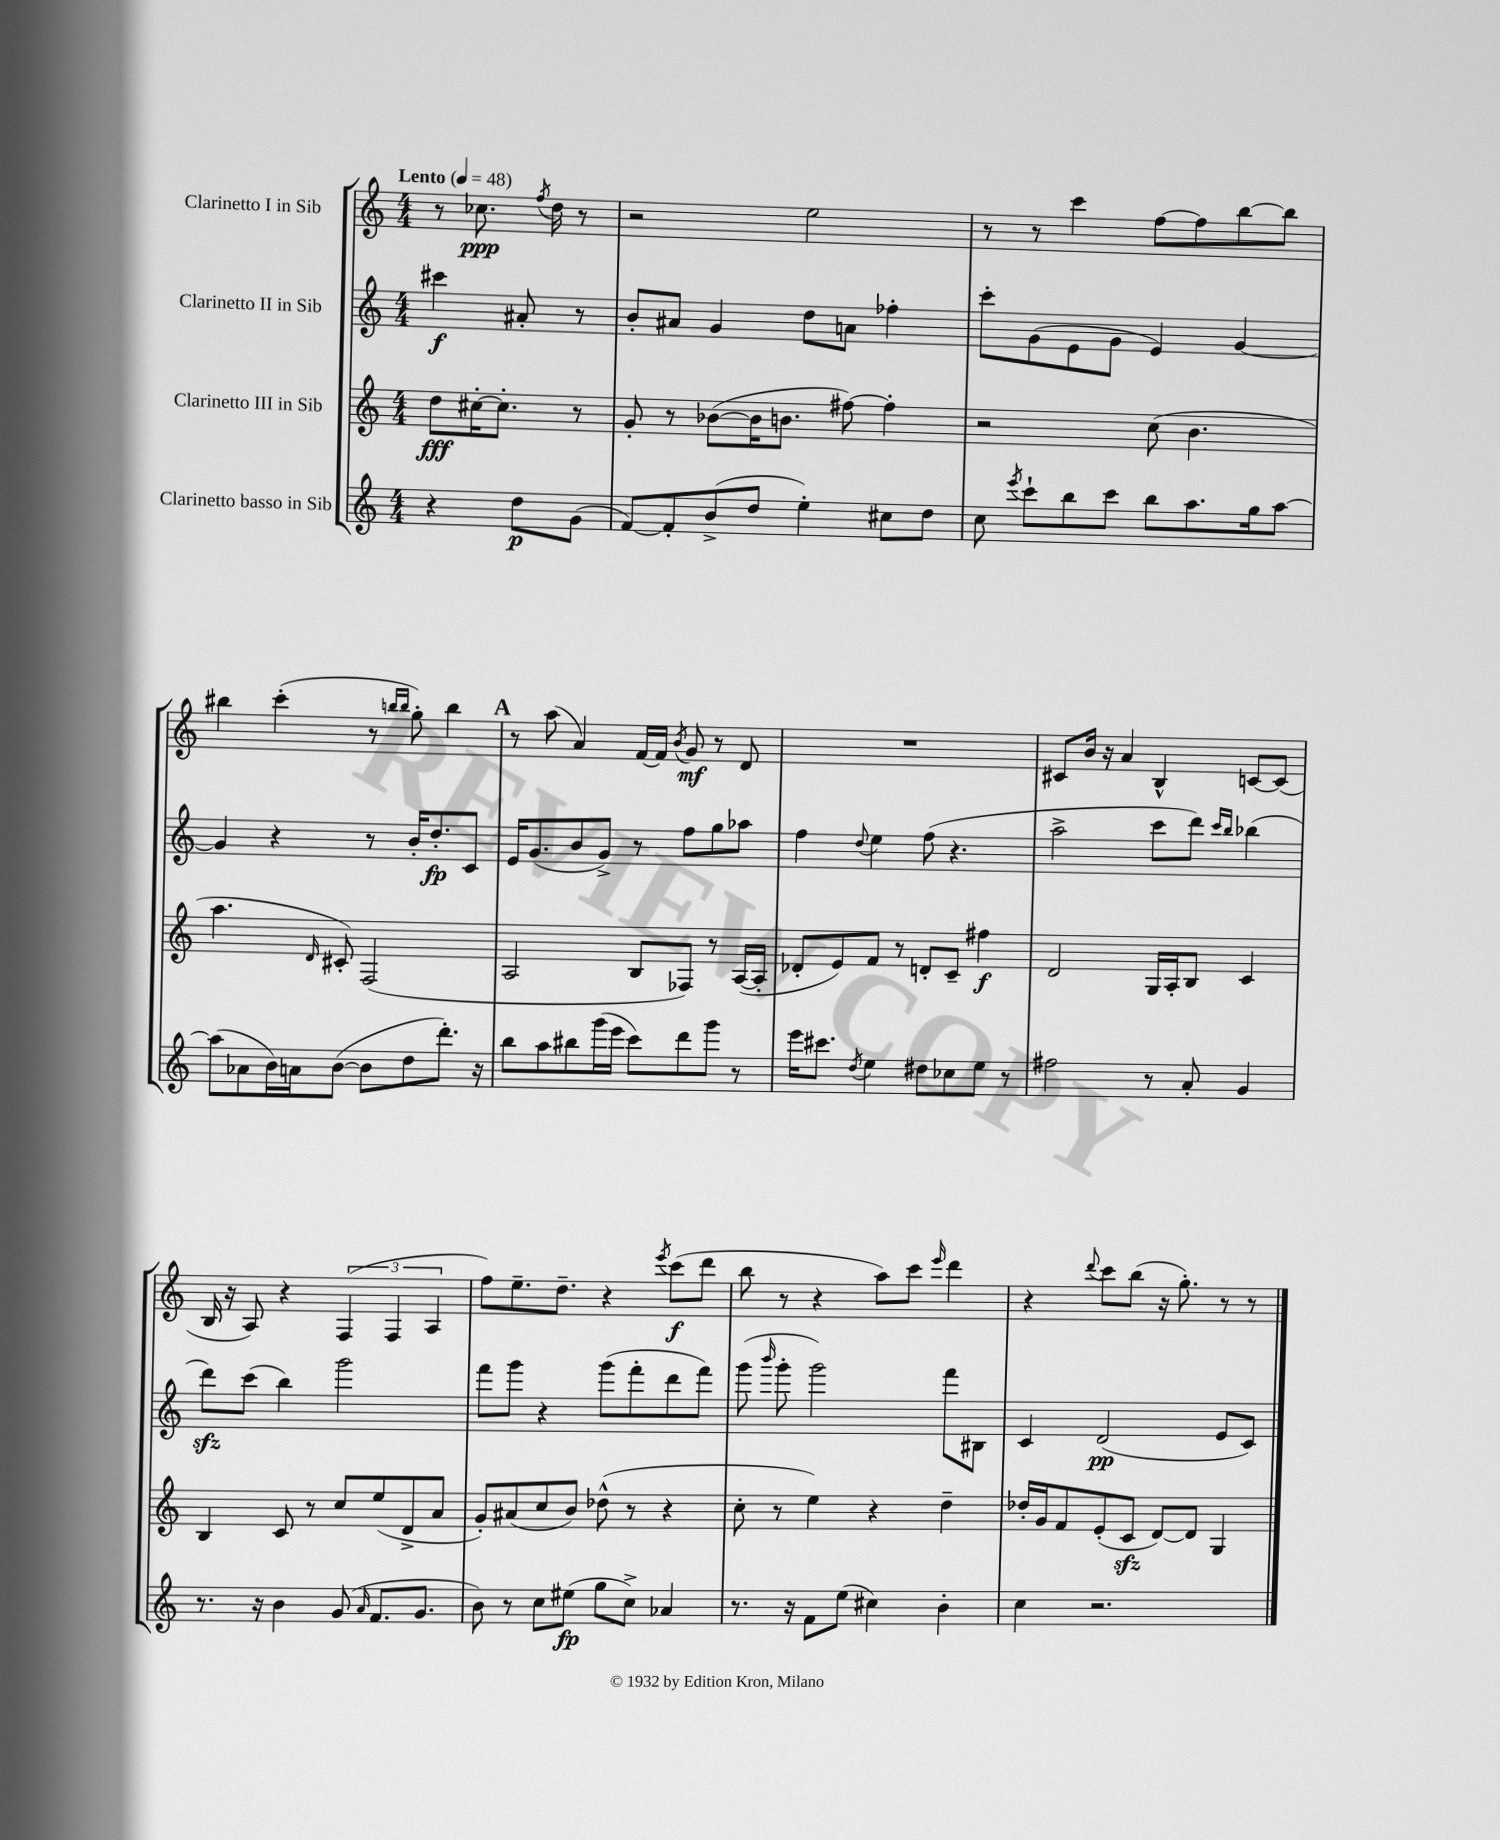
<<
\new StaffGroup <<
\new Staff = "s0" \with { instrumentName = "Clarinetto I in Sib" } {
    \clef treble \key c \major \numericTimeSignature \time 4/4 \partial 2 \tempo "Lento" 4 = 48
    \autoBeamOff r8 ces''8.\ppp \acciaccatura { f''8 } d''16 r8 |
    r2 e''2 |
    r8 r8 c'''4 f''8[~ f''8 b''8~ b''8] |
    bis''4 c'''4-.( r8 \grace { b''16[ b''16] } g''8-.) b''4 |
    \mark \markup { \bold "A" } r8 a''8( a'4) f'16[~ f'16] \acciaccatura { b'8 } g'8\mf r8 d'8 |
    R1 |
    cis'8[ b'16] r16 a'4 b4-^ c'8[~ c'8]( |
    b16 r16 a8) r4 \tuplet 3/2 { f4( f4 a4 } |
    f''8[) e''8.-- d''8.]-- r4 \acciaccatura { e'''8 } c'''8[\f( d'''8] |
    b''8 r8 r4 a''8[) c'''8] \grace { e'''16 } d'''4 |
    r4 \appoggiatura { d'''8 } c'''8[ b''8]( r16 g''8.-.) r8 r8 \bar "|." |
}
\new Staff = "s1" \with { instrumentName = "Clarinetto II in Sib" } {
    \clef treble \key c \major \numericTimeSignature \time 4/4 \partial 2
    \autoBeamOff cis'''4\f ais'8-. r8 |
    b'8[-. ais'8] g'4 d''8[ a'8] fes''4-. |
    c'''8[-. g'8( e'8 g'8] e'4) g'4~ |
    g'4 r4 r8 b'16[-. d''8.-.\fp c'8] |
    \mark \markup { \bold "A" } e'16[ g'8.( b'8 g'8]->) r8 f''8[ g''8 aes''8] |
    f''4 \appoggiatura { d''8 } e''4 f''8( r4. |
    a''2-> c'''8[ d'''8]) \grace { c'''16[ b''16] } bes''4( |
    d'''8[\sfz) c'''8]( b''4) g'''2 |
    f'''8[ g'''8] r4 g'''8[( f'''8-. d'''8 f'''8]) |
    g'''8( \grace { b'''16 } g'''8-. g'''2) f'''8[ bis8] |
    c'4 d'2\pp( e'8[ c'8]) \bar "|." |
}
\new Staff = "s2" \with { instrumentName = "Clarinetto III in Sib" } {
    \clef treble \key c \major \numericTimeSignature \time 4/4 \partial 2
    \autoBeamOff d''8[\fff cis''16~-. cis''8.]-. r8 |
    g'8-. r8 bes'8[~( bes'16 b'8.] fis''8~) fis''4-. |
    r2 c''8( b'4. |
    a''4. \grace { d'16 } cis'8-.) f2( |
    \mark \markup { \bold "A" } a2 b8[ fes8]) r8 a16[~( a16]-. |
    des'8[-. e'8) f'8] r8 d'8[-. c'8]-- fis''4\f |
    d'2 g16[ a16-. b8] c'4 |
    b4 c'8 r8 c''8[ e''8( d'8-> a'8] |
    g'8[-.) ais'8( c''8 b'8]) des''8-^( r8 r4 |
    c''8-. r8 e''4) r4 d''4-- |
    des''16[-. g'16 f'8 e'8-.( c'8]\sfz d'8[~) d'8] g4 \bar "|." |
}
\new Staff = "s3" \with { instrumentName = "Clarinetto basso in Sib" } {
    \clef treble \key c \major \numericTimeSignature \time 4/4 \partial 2
    \autoBeamOff r4 d''8[\p g'8]( |
    f'8[~) f'8-. b'8->( d''8] e''4-.) cis''8[ d''8] |
    c''8 \acciaccatura { e'''8 } c'''8[-! b''8 c'''8] b''8[ a''8. g''16 a''8]~ |
    a''8[( aes'8 b'16) a'16 b'8]~( b'8[ d''8 d'''8.]-.) r16 |
    \mark \markup { \bold "A" } b''8[ a''8 bis''8 g'''16( e'''16] c'''8[) d'''8 g'''8] r8 |
    e'''16[ cis'''8.] \acciaccatura { d''8 } e''4 dis''8[ ces''8 e''8] r8 |
    fis''2 r8 a'8-. g'4 |
    r8. r16 b'4 g'8( \grace { a'16 } f'8.[ g'8.] |
    b'8) r8 c''8[ eis''8]\fp( g''8[ c''8]->) aes'4 |
    r8. r16 f'8[ e''8]( cis''4) b'4-. |
    c''4 r2. \bar "|." |
}
>>
>>
\layout { \context { \Score \remove "Bar_number_engraver" } }
